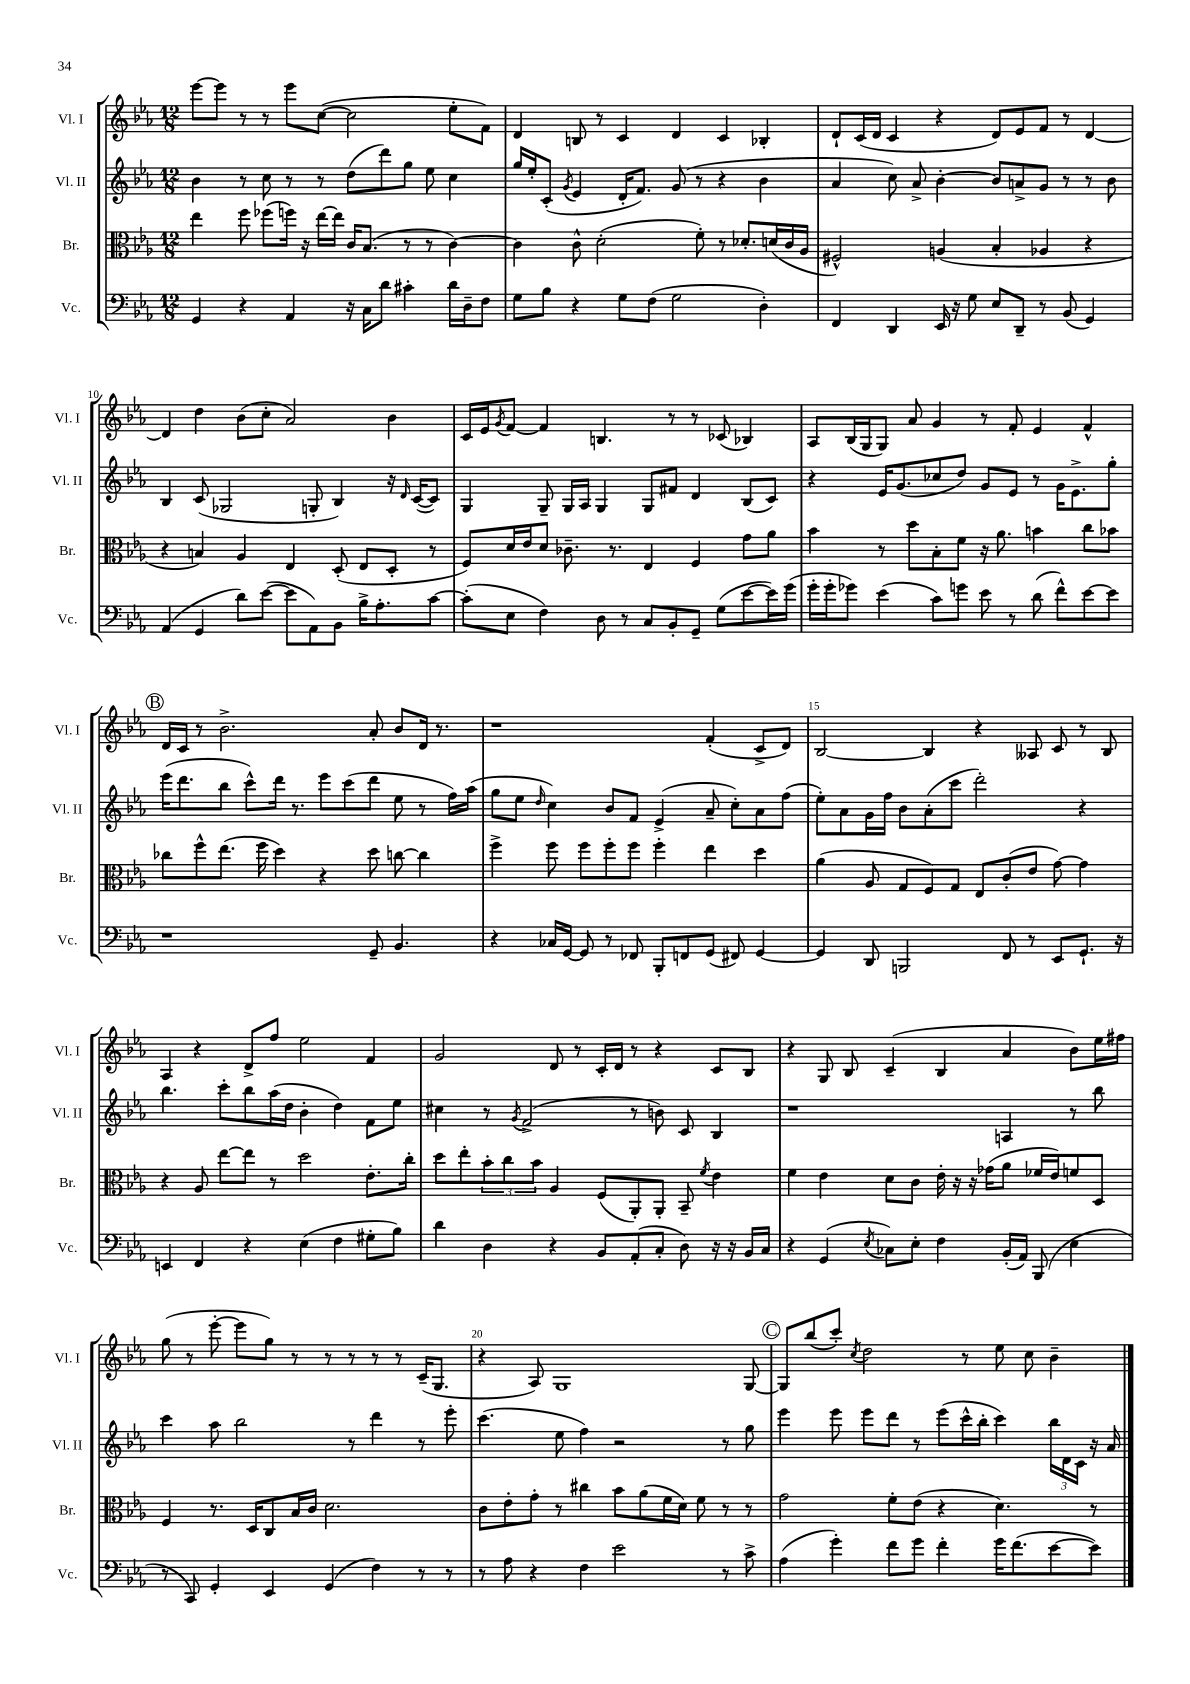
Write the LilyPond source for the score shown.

<<
\new StaffGroup <<
\new Staff = "s0" \with { instrumentName = "Vl. I" shortInstrumentName = "Vl. I" } {
    \clef treble \key ees \major \numericTimeSignature \time 12/8
    ees'''8~ ees'''8 r8 r8 ees'''8 c''8~( c''2 ees''8-. f'8) |
    d'4 b8 r8 c'4 d'4 c'4 bes4-. |
    d'8-! c'16( d'16 c'4 r4 d'8) ees'8 f'8 r8 d'4~ |
    d'4 d''4 bes'8( c''8-. aes'2) bes'4 |
    c'16 ees'16 \acciaccatura { g'8 } f'8~ f'4 b4. r8 r8 ces'8( bes4) |
    aes8 bes16( g16 g8) aes'8 g'4 r8 f'8-. ees'4 f'4-^ |
    \mark \markup { \circle "B" } d'16 c'16 r8 bes'2.-> aes'8-. bes'8 d'16 r8. |
    r1 f'4-.( c'8-> d'8) |
    bes2~ bes4 r4 aeses8 c'8 r8 bes8 |
    aes4 r4 d'8-> f''8 ees''2 f'4 |
    g'2 d'8 r8 c'16-. d'16 r8 r4 c'8 bes8 |
    r4 g8 bes8 c'4--( bes4 aes'4 bes'8) ees''16 fis''16 |
    g''8( r8 ees'''8~-. ees'''8 g''8) r8 r8 r8 r8 r8 c'16--( g8. |
    r4 aes8) g1 g8~ |
    \mark \markup { \circle "C" } g8 bes''8( c'''8-.) \acciaccatura { c''8 } d''2 r8 ees''8 c''8 bes'4-- \bar "|." |
}
\new Staff = "s1" \with { instrumentName = "Vl. II" shortInstrumentName = "Vl. II" } {
    \clef treble \key ees \major \numericTimeSignature \time 12/8
    bes'4 r8 c''8 r8 r8 d''8( d'''8) g''8 ees''8 c''4 |
    g''16 ees''16-. c'8-.( \acciaccatura { g'8 } ees'4 d'16-. f'8.) g'8( r8 r4 bes'4 |
    aes'4 c''8) aes'8-> bes'4~-. bes'8 a'8-> g'8 r8 r8 bes'8 |
    bes4 c'8( ges2 g8-. bes4) r16 \grace { d'16 } c'16~( c'8) |
    g4 g8-- g16 aes16 g4 g8 fis'8 d'4 bes8( c'8) |
    r4 ees'16 g'8.( ces''8 d''8) g'8 ees'8 r8 g'16 ees'8.-> g''8-. |
    \mark \markup { \circle "B" } ees'''16( d'''8. bes''8 c'''8-^) d'''16 r8. ees'''8 c'''8( d'''8 ees''8 r8 f''16) aes''16( |
    g''8 ees''8 \grace { d''16 } c''4) bes'8 f'8 ees'4->( aes'8-- c''8-.) aes'8 f''8( |
    ees''8-.) aes'8 g'16 f''16 bes'8 aes'8-.( c'''8 d'''2-.) r4 |
    bes''4. c'''8-. bes''8 aes''16( d''16 bes'4-. d''4) f'8 ees''8 |
    cis''4 r8 \acciaccatura { g'8 } f'2->( r8 b'8) c'8 bes4 |
    r1 a4 r8 bes''8 |
    c'''4 aes''8 bes''2 r8 d'''4 r8 ees'''8-. |
    c'''4.( ees''8 f''4) r2 r8 g''8 |
    \mark \markup { \circle "C" } ees'''4 ees'''8 ees'''8 d'''8 r8 ees'''8( c'''16-^ bes''16-. c'''4) \tuplet 3/2 { bes''16 d'16 c'16 } r16 aes'16 \bar "|." |
}
\new Staff = "s2" \with { instrumentName = "Br." shortInstrumentName = "Br." } {
    \clef alto \key ees \major \numericTimeSignature \time 12/8
    ees''4 f''8 fes''8( f''16) r16 ees''16~ ees''16 c'16 bes8.( r8 r8 c'4~) |
    c'4 c'8-^ d'2-.( f'8-.) r8 des'8.-. d'16( c'16 aes16 |
    fis2-^) a4( bes4-. aes4 r4 |
    r4 b4) aes4 ees4 d8-.( ees8 d8-. r8 |
    f8) d'16 ees'16 d'8 ces'8.-- r8. ees4 f4 g'8 aes'8 |
    bes'4 r8 d''8 bes8-. f'8 r16 aes'8. b'4 c''8 bes'8 |
    \mark \markup { \circle "B" } ces''8 f''8-^ ees''8.( f''16 d''4) r4 d''8 c''8~ c''4 |
    f''4-> f''8 f''8 f''8-. f''8 f''4-. ees''4 d''4 |
    aes'4( aes8 g8 f8) g8 ees8 c'8-.( ees'8 g'8~) g'4 |
    r4 aes8 ees''8~ ees''8 r8 d''2 ees'8.-. c''16-. |
    d''8 ees''8-. \tuplet 3/2 { bes'8-. c''8 bes'8 } aes4 f8( aes,8-.) aes,8-. bes,8-- \acciaccatura { f'8 } ees'4 |
    f'4 ees'4 d'8 c'8 ees'16-. r16 r16 ges'16( aes'8 fes'16 ees'16) f'8 d8 |
    f4 r8. d16 c8 bes16 c'16 d'2. |
    c'8 ees'8-. g'8-. r8 cis''4 bes'8 aes'8( f'16 d'16) f'8 r8 r8 |
    \mark \markup { \circle "C" } g'2 f'8-. ees'8( r4 d'4.) r8 \bar "|." |
}
\new Staff = "s3" \with { instrumentName = "Vc." shortInstrumentName = "Vc." } {
    \clef bass \key ees \major \numericTimeSignature \time 12/8
    g,4 r4 aes,4 r16 c16 d'8 cis'4-. d'16 d16-- f8 |
    g8 bes8 r4 g8 f8( g2 d4-.) |
    f,4 d,4 ees,16 r16 g8 ees8 d,8-- r8 bes,8( g,4) |
    aes,4( g,4 d'8) ees'8~( ees'8 aes,8) bes,8 bes16-> aes8.-. c'8~ |
    c'8-.( ees8 f4) d8 r8 c8 bes,8-. g,8-- g8( ees'8~ ees'16) g'16( |
    g'16-. g'16-. ges'8) ees'4( c'8) g'8 ees'8 r8 d'8( f'8-^) ees'8~ ees'8 |
    \mark \markup { \circle "B" } r1 g,8-- bes,4. |
    r4 ces16 g,16~ g,8 r8 fes,8 bes,,8-. f,8 g,8( fis,8) g,4~ |
    g,4 d,8 b,,2 f,8 r8 ees,8 g,8.-! r16 |
    e,4 f,4 r4 ees4( f4 gis8-. bes8) |
    d'4 d4 r4 bes,8 aes,8-.( c8-. d8) r16 r16 bes,16 c16 |
    r4 g,4( \acciaccatura { ees8 } ces8) ees8-. f4 bes,16-.( aes,16) bes,,8( ees4 |
    r8 c,8) g,4-. ees,4 g,4( f4) r8 r8 |
    r8 aes8 r4 f4 ees'2 r8 c'8-> |
    \mark \markup { \circle "C" } aes4( g'4-.) f'8 g'8 f'4-. g'16 f'8.( ees'8~ ees'8) \bar "|." |
}
>>
>>
\layout { \context { \Score currentBarNumber = #7 \override BarNumber.break-visibility = ##(#f #t #t) barNumberVisibility = #(every-nth-bar-number-visible 5) } }
